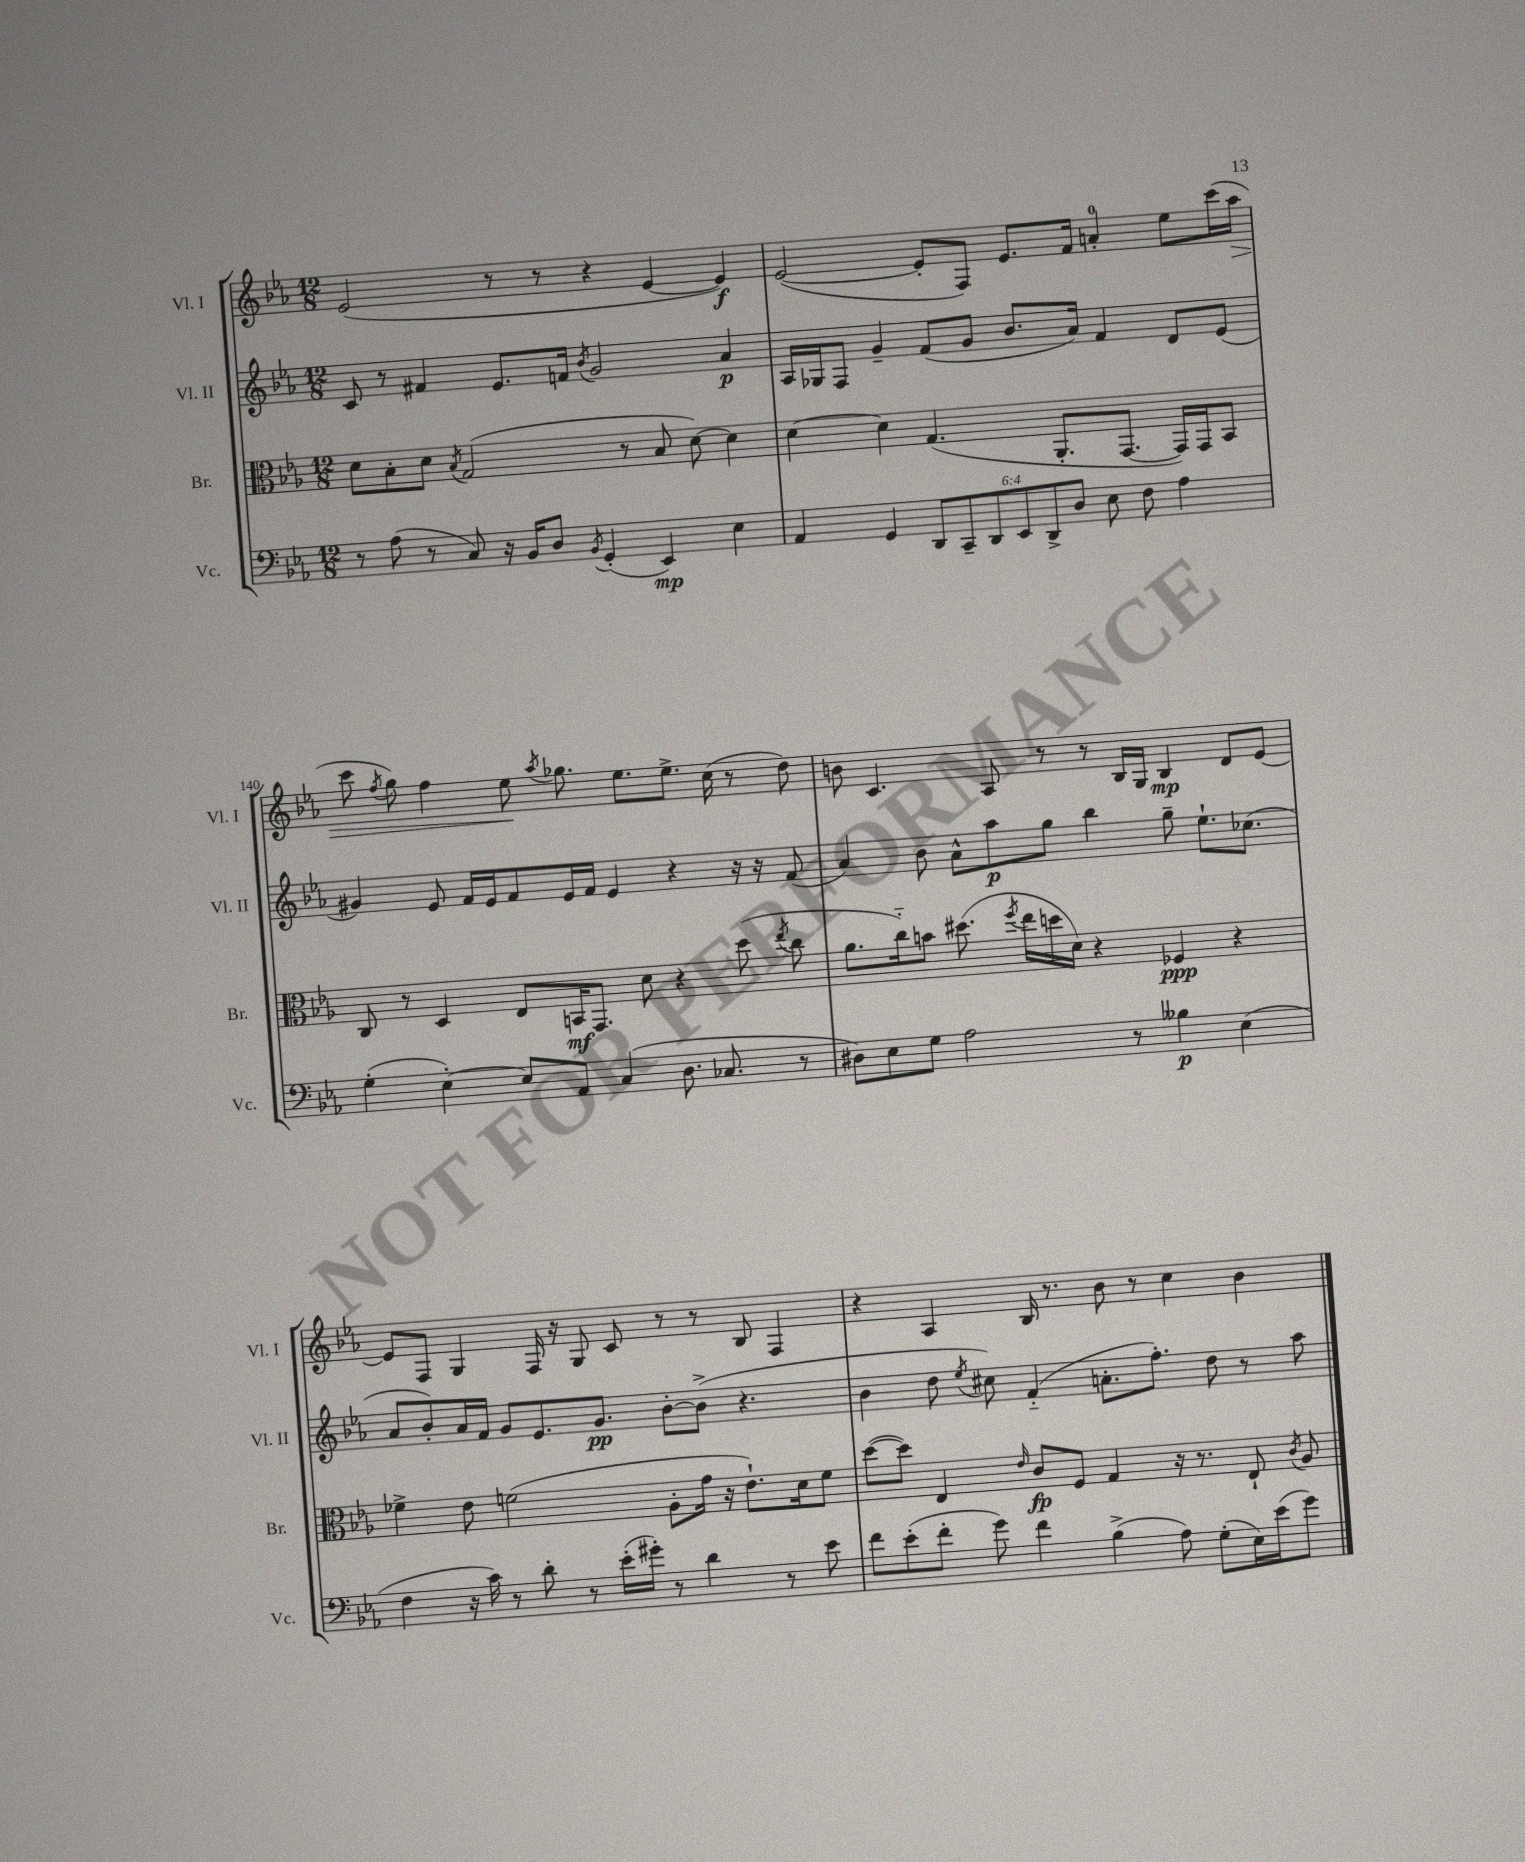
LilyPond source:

<<
\new StaffGroup <<
\new Staff = "s0" \with { instrumentName = "Vl. I" shortInstrumentName = "Vl. I" } {
    \clef treble \key ees \major \numericTimeSignature \time 12/8
    \autoBeamOff ees'2( r8 r8 r4 ees'4~ ees'4\f) |
    ees'2~( ees'8[-. f8]) ees'8.[ f'16] a'4-0-. ees''8[ c'''16( aes''16]\> |
    c'''8 \acciaccatura { f''8 } g''8) f''4 ees''8\! \acciaccatura { aes''8 } ges''8. ees''8.[ ees''8.]-> c''16( r8 d''8) |
    b'8 c'4. aes8 r8 r8 bes16[ g16] bes4\mp d'8[ ees'8]~ |
    ees'8[ f8] g4 f16 r16 g8 c'8 r8 r8 bes8 f4 |
    r4 aes4 bes16 r8. bes'8 r8 c''4 bes'4 \bar "|." |
}
\new Staff = "s1" \with { instrumentName = "Vl. II" shortInstrumentName = "Vl. II" } {
    \clef treble \key ees \major \numericTimeSignature \time 12/8
    \autoBeamOff c'8 r8 fis'4 ees'8.[ f'16] \acciaccatura { bes'8 } g'2 aes'4\p |
    aes16[ ges16 f8] g'4-- f'8[( g'8] bes'8.[ aes'16]) f'4 d'8[ ees'8]( |
    gis'4) ees'8 f'16[ ees'16 f'8 ees'16 f'16] ees'4 r4 r16 r16 f'8( |
    aes'4) bes'8 aes'8[-^ aes''8\p g''8] bes''4 g''8-- ees''8.[-! ces''8.]( |
    aes'8[ bes'8-.) aes'16 f'16] g'8[ ees'8. g'8.]\pp bes'8[~-. bes'8]->( r4. |
    bes'4 d''8 \acciaccatura { ees''8 } cis''8) f'4-_( a'8.[-. f''8.]-.) d''8 r8 aes''8 \bar "|." |
}
\new Staff = "s2" \with { instrumentName = "Br." shortInstrumentName = "Br." } {
    \clef alto \key ees \major \numericTimeSignature \time 12/8
    \autoBeamOff d'8[ bes8-. d'8] \acciaccatura { bes8 } g2( r8 bes8 d'8~) d'4 |
    d'4~ d'4 g4.( aes,8.[-. g,8.]~ g,16[) g,16 bes,8] |
    c8 r8 d4 ees8[ b,16\mf g,8.] d'8 r4 d''8( \acciaccatura { ees''8 } c''8 |
    aes'8.[ c''16-_) b'8] dis''8.( \acciaccatura { f''8 } ees''16[ d''16 d'16]) r4 fes4\ppp r4 |
    fes'4-> ees'8 f'2( aes8[-. g'16] r16 ees'8.[-!) d'16 f'8] |
    d''8[~( d''8]) ees4 \grace { ees'16 } c'8[\fp f8] g4 r16 r8. ees8-! \acciaccatura { c'8 } aes8 \bar "|." |
}
\new Staff = "s3" \with { instrumentName = "Vc." shortInstrumentName = "Vc." } {
    \clef bass \key ees \major \numericTimeSignature \time 12/8 \override Staff.TupletNumber.text = #tuplet-number::calc-fraction-text
    \autoBeamOff r8 aes8( r8 c8) r16 bes,16[ d8] \acciaccatura { bes,8 } g,4-.( ees,4\mp) ees4 |
    aes,4 g,4 \tuplet 6/4 { d,8[ c,8-- d,8 ees,8 d,8-> d8] } ees8 f8 aes4 |
    g4-.( ees4~-.) ees8[ aes,8] c4( d8. ces8. r8 |
    dis8[) ees8 g8] aes2 r8 beses4\p ees4( |
    f4 r16 c'16) r8 d'8-. r8 ees'16[-.( gis'16]-.) r8 d'4 r8 ees'8 |
    f'8[ ees'8-.( f'8]-. g'8) f'4 bes4->( aes8) g8[-.( ees16) ees'16( g'8]) \bar "|." |
}
>>
>>
\layout { \context { \Score currentBarNumber = #138 \override BarNumber.break-visibility = ##(#f #t #t) barNumberVisibility = #(every-nth-bar-number-visible 5) } }
